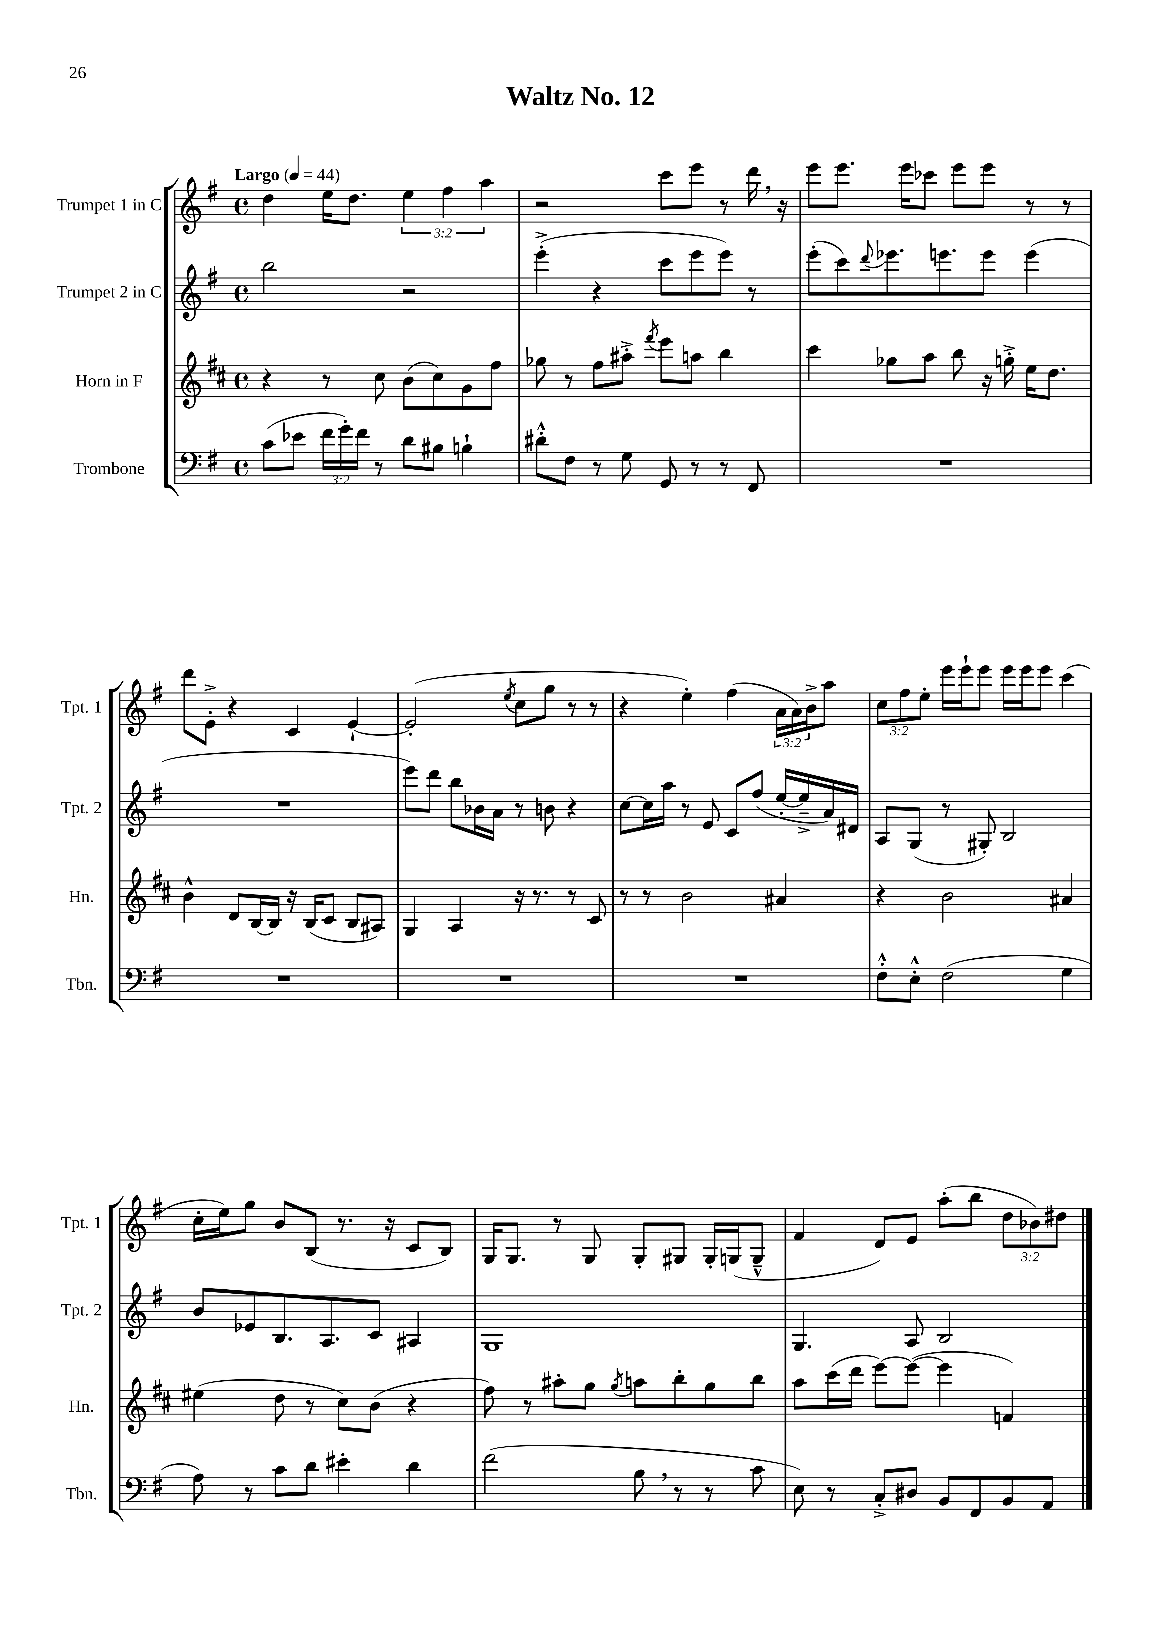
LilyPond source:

\header { title = "Waltz No. 12" }
<<
\new StaffGroup <<
\new Staff = "s0" \with { instrumentName = "Trumpet 1 in C" shortInstrumentName = "Tpt. 1" } {
    \clef treble \key g \major \defaultTimeSignature \time 4/4 \override Staff.TupletNumber.text = #tuplet-number::calc-fraction-text \tempo "Largo" 4 = 44
    d''4 e''16 d''8. \tuplet 3/2 { e''4 fis''4 a''4 } |
    r2 c'''8 e'''8 r8 d'''16 \breathe r16 |
    e'''8 e'''8. e'''16 ces'''8 e'''8 e'''8 r8 r8 |
    d'''8 e'8-.-> r4 c'4 e'4~-! |
    e'2-.( \acciaccatura { e''8 } c''8 g''8 r8 r8 |
    r4 e''4-.) fis''4( \tuplet 3/2 { a'16 a'16) b'16-> } a''8 |
    \tuplet 3/2 { c''8 fis''8 e''8-. } e'''16 e'''16-! e'''8 e'''16 e'''16 e'''8 c'''4( |
    c''16-. e''16) g''8 b'8 b8( r8. r16 c'8 b8) |
    g16 g8. r8 g8 g8-. gis8 gis16-. g16( g8---^ |
    fis'4 d'8) e'8 a''8-.( b''8 \tuplet 3/2 { d''8 bes'8) dis''8 } \bar "|." |
}
\new Staff = "s1" \with { instrumentName = "Trumpet 2 in C" shortInstrumentName = "Tpt. 2" } {
    \clef treble \key g \major \defaultTimeSignature \time 4/4
    b''2 r2 |
    e'''4-.->( r4 c'''8 e'''8 e'''8) r8 |
    e'''8-.( c'''8) \appoggiatura { d'''8 } ees'''8. e'''8. e'''8 e'''4( |
    R1 |
    e'''8) d'''8 b''8 bes'16 a'16 r8 b'8 r4 |
    c''8~ c''16 a''16 r8 e'8 c'8 fis''8( e''16~-. e''16---> a'16) dis'16 |
    a8 g8( r8 gis8-.) b2 |
    b'8 ees'8 b8. a8. c'8 ais4 |
    g1 |
    g4. a8 b2 \bar "|." |
}
\new Staff = "s2" \with { instrumentName = "Horn in F" shortInstrumentName = "Hn." } {
    \clef treble \key d \major \defaultTimeSignature \time 4/4
    r4 r8 cis''8 b'8( cis''8) g'8 fis''8 |
    ges''8 r8 fis''8 ais''8-.-> \acciaccatura { fis'''8 } e'''8 a''8 b''4 |
    cis'''4 ges''8 a''8 b''8 r16 g''16-.-> e''16 d''8. |
    b'4-^ d'8 b16~ b16 r16 b16( cis'8 b8 ais8) |
    g4 a4 r16 r8. r8 cis'8 |
    r8 r8 b'2 ais'4 |
    r4 b'2 ais'4 |
    eis''4( d''8 r8 cis''8) b'8( r4 |
    fis''8) r8 ais''8-. g''8 \acciaccatura { g''8 } a''8 b''8-. g''8 b''8 |
    a''8 cis'''16( d'''16 e'''8~) e'''8~( e'''4 f'4) \bar "|." |
}
\new Staff = "s3" \with { instrumentName = "Trombone" shortInstrumentName = "Tbn." } {
    \clef bass \key g \major \defaultTimeSignature \time 4/4 \override Staff.TupletNumber.text = #tuplet-number::calc-fraction-text
    c'8( ees'8 \tuplet 3/2 { fis'16 g'16-.) fis'16 } r8 d'8 bis8 b4-! |
    dis'8-.-^ fis8 r8 g8 g,8 r8 r8 fis,8 |
    R1 |
    R1 |
    R1 |
    R1 |
    fis8-.-^ e8-.-^ fis2( g4 |
    a8) r8 c'8 d'8 eis'4-. d'4 |
    fis'2( b8 \breathe r8 r8 c'8 |
    e8) r8 c8-.-> dis8 b,8 fis,8 b,8 a,8 \bar "|." |
}
>>
>>
\layout { \context { \Score \remove "Bar_number_engraver" } }
